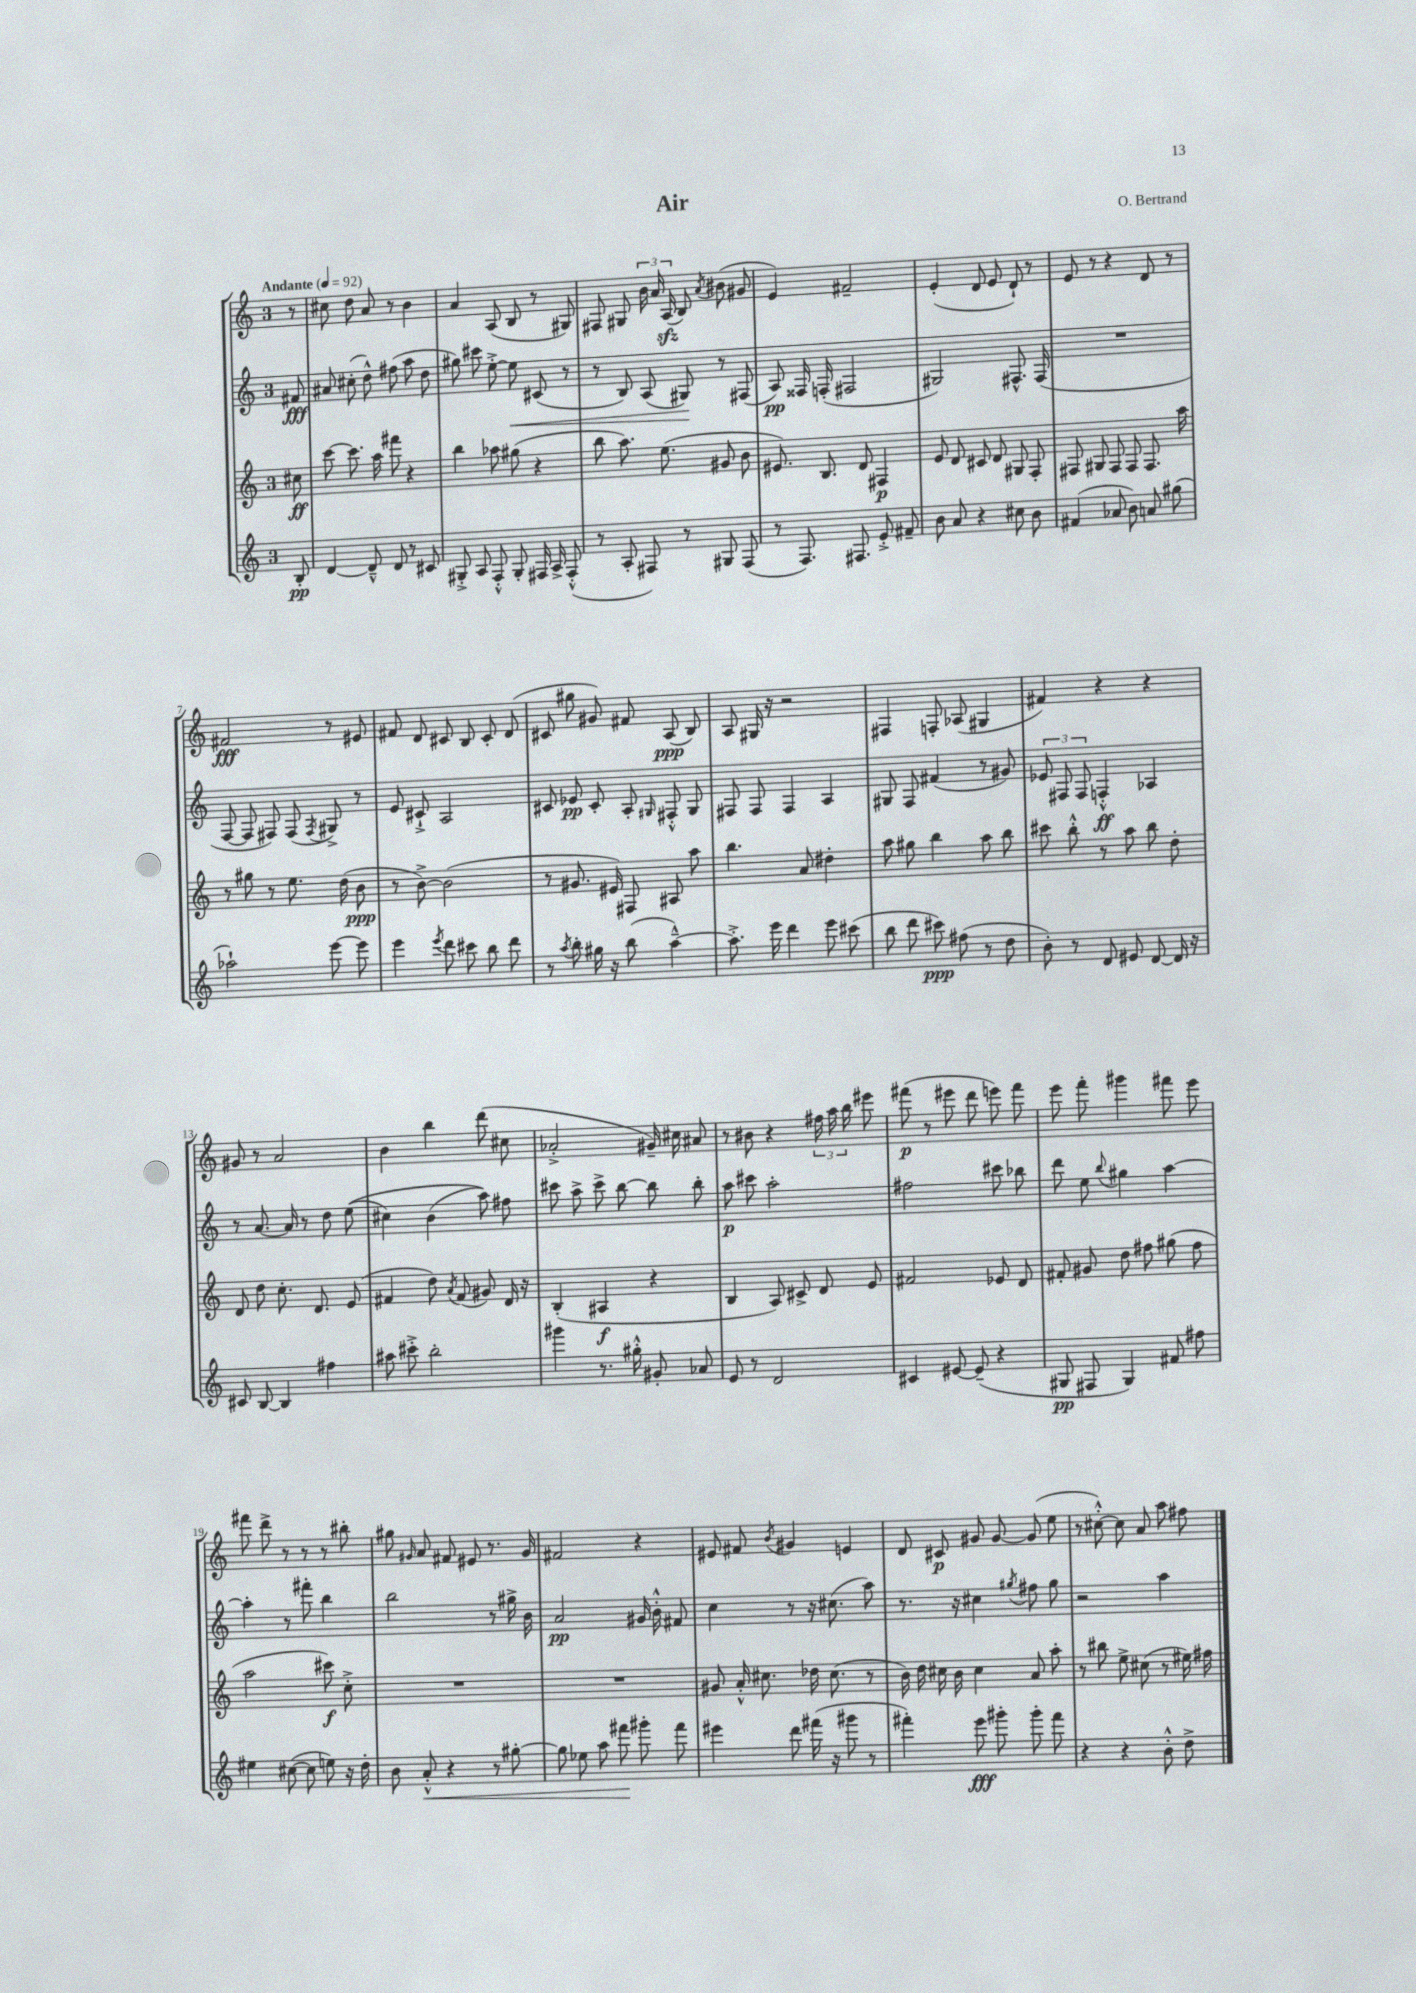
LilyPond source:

\header { title = "Air" composer = "O. Bertrand" }
<<
\new StaffGroup <<
\new Staff = "s0" {
    \clef treble \key c \major \once \override Staff.TimeSignature.style = #'single-digit \time 3/4 \partial 8 \tempo "Andante" 4 = 92
    \autoBeamOff r8 |
    cis''8 d''8 a'8 r8 b'4 |
    a'4 a8( b8 r8 gis8) |
    fis8 gis8 \tuplet 3/2 { b'16 a'16 a16\sfz( } b8) \acciaccatura { a'8 } bis'8( gis'8 |
    e'4) fis'2-- |
    e'4-.( d'8 e'8 d'8-!) r8 |
    e'8 r8 r4 d'8 r8 |
    fis'2\fff r8 eis'8 |
    fis'8 d'8 cis'8 b8 cis'8-. d'8( |
    cis'8 gis''8 gis'8) fis'8 a8\ppp( b8) |
    a8 gis16 r16 r2 |
    fis4 f8-. aes8( gis4 |
    fis'4) r4 r4 |
    gis'8 r8 a'2 |
    b'4 b''4 d'''8( cis''8 |
    aes'2-.-> gis'16--) cis''16 ais'8 |
    r8 bis'8 r4 \tuplet 3/2 { fis''16 a''16 b''16 } eis'''8 |
    fis'''8\p( r8 eis'''8 d'''8 e'''8) fis'''8 |
    e'''8 f'''8-. gis'''4 fis'''8 e'''8 |
    fis'''8 d'''8-> r8 r8 r8 bis''8-. |
    gis''8 \grace { gis'16 } a'8 fis'8 eis'8 r8. gis'16 |
    fis'2 r4 |
    eis'8 fis'8 \acciaccatura { b'8 } gis'4 e'4 |
    d'8 cis'8\p gis'8 gis'8~ gis'8( e''8 |
    r8 cis''8~-.-^) cis''8 a'8 a''8 fis''8 \bar "|." |
}
\new Staff = "s1" {
    \clef treble \key c \major \once \override Staff.TimeSignature.style = #'single-digit \time 3/4 \partial 8
    \autoBeamOff fis'8\fff |
    ais'8 cis''8-.( d''8-^) fis''8( a''8 d''8 |
    gis''8) cis'''8 e''8~-.-> e''8\< cis'8( r8 |
    r8 b8) a8( gis8\!) r8 fis8( |
    a8\pp) fisis16 f16-.( fis2 |
    gis2) fis8.-^ fis16( |
    R2. |
    f8~ f8 fis8) fis8( \acciaccatura { fis8 } gis8->) r8 |
    e'8 cis'8-!-> a2 |
    cis'8 ees'8\pp cis'8-. a8-. \grace { gis16 } fis8-.-^ gis8 |
    fis8 fis8 fis4 a4 |
    gis8 f8 fis'4( r8 gis'8) |
    \tuplet 3/2 { ees'8 fis8 fis8 } f4-.-^\ff aes4 |
    r8 a'8.~ a'16 r8 d''8 e''8(\( |
    cis''4) b'4( a''8)\) fis''8 |
    cis'''8 a''8-> cis'''8-> b''8~ b''8 b''8-. |
    a''8\p cis'''8 a''2-. |
    fis''2 cis'''8 bes''8 |
    d'''8 e''8 \appoggiatura { b''8 } gis''4 a''4~ |
    a''4-. r8 fis'''8-. b''4 |
    b''2 r8 gis''16-> b'16 |
    a'2\pp gis'16 b'16-.-^ fis'8 |
    c''4 r8 r16 cis''8.( a''8) |
    r8. r16 cis''4 \acciaccatura { gis''8 } fis''8 gis''8 |
    r2 a''4 \bar "|." |
}
\new Staff = "s2" {
    \clef treble \key c \major \once \override Staff.TimeSignature.style = #'single-digit \time 3/4 \partial 8
    \autoBeamOff cis''8\ff |
    c'''8~ c'''8. a''16 fis'''8 r4 |
    b''4 aes''8 gis''8( r4 |
    b''8 a''8.) e''8.( gis'8 b'8 |
    eis'8.) b8. d'8 fis4\p |
    e'8 d'8 cis'8 d'8 gis8 f8-. |
    fis8 gis8 fis8 fis8 fis8. a''16 |
    r8 gis''8 r8 e''8. d''16( b'8\ppp |
    r8 b'8~->) b'2( |
    r8 gis'8. eis'16) fis8 ais8 a''8 |
    b''4. a'8 dis''4-. |
    a''8 gis''8 b''4 a''8 b''8 |
    cis'''8 b''8-.-^ r8 a''8 b''8 d''8-. |
    d'8 d''8 c''8.-. d'8. e'8( |
    fis'4 d''8) \acciaccatura { a'8 } fis'8( gis'8) d'16 r16 |
    b4-.( ais4\f r4 |
    b4 a8) cis'8-> d'8 e'8 |
    fis'2 ees'8 d'8 |
    fis'8-. gis'8 d''8 fis''8 gis''8( fis''8 |
    a''2 cis'''8\f) c''8-.-> |
    R2. |
    R2. |
    gis'8 a'16-.-^ cis''8. des''16 cis''8.( r8 |
    b'16) d''16 cis''16 b'16 cis''4 a'8 a''8-. |
    r8 bis''8 e''8-> cis''8( r8 eis''16) fis''16 \bar "|." |
}
\new Staff = "s3" {
    \clef treble \key c \major \once \override Staff.TimeSignature.style = #'single-digit \time 3/4 \partial 8
    \autoBeamOff b8-.\pp |
    d'4~ d'8---^ d'8 r8 cis'8 |
    gis8-.-> a8 f8-.-^ gis8-. fis16 a16-> fis8-.-^( |
    r8 a8-. fis8) r8 gis8 fis8( |
    r8 f8.) fis8. e'8-.-> fis'8-- |
    b'8 a'8 r4 cis''8 b'8 |
    fis'4( aes'8 b'8) a'8 gis''8( |
    aes''2-!) e'''8~ e'''8 |
    e'''4 \acciaccatura { e'''8 } d'''8 cis'''8 b''8 d'''8 |
    r8 \acciaccatura { a''8 } b''8-. gis''16 r16 b''8( a''4~---^) |
    a''8.-.-> e'''16 d'''4 e'''8 cis'''8( |
    b''8 d'''8 cis'''8\ppp) fis''8( r8 d''8 |
    b'8-.) r8 d'8 eis'8 d'8~ d'16 r16 |
    cis'8 b8~ b4 fis''4 |
    ais''8 cis'''8-.-> b''2-. |
    gis'''4 r8. gis''16-.-^ gis'8-. aes'8 |
    e'8 r8 d'2 |
    cis'4 eis'8~ eis'8--( r4 |
    gis8\pp fis8 gis4) fis'8 fis''8 |
    eis''4 cis''8~( cis''8 e''8) r16 d''16-. |
    b'8 a'8-.-^\< r4 r8 gis''8~-. |
    gis''8 ees''8 a''8 fis'''8\! gis'''8-. fis'''8 |
    eis'''4 d'''8 fis'''16( r16 gis'''8 r8 |
    fis'''4-.) e'''8\fff gis'''8-. gis'''8-. fis'''8 |
    r4 r4 b'8-.-^ d''8-> \bar "|." |
}
>>
>>
